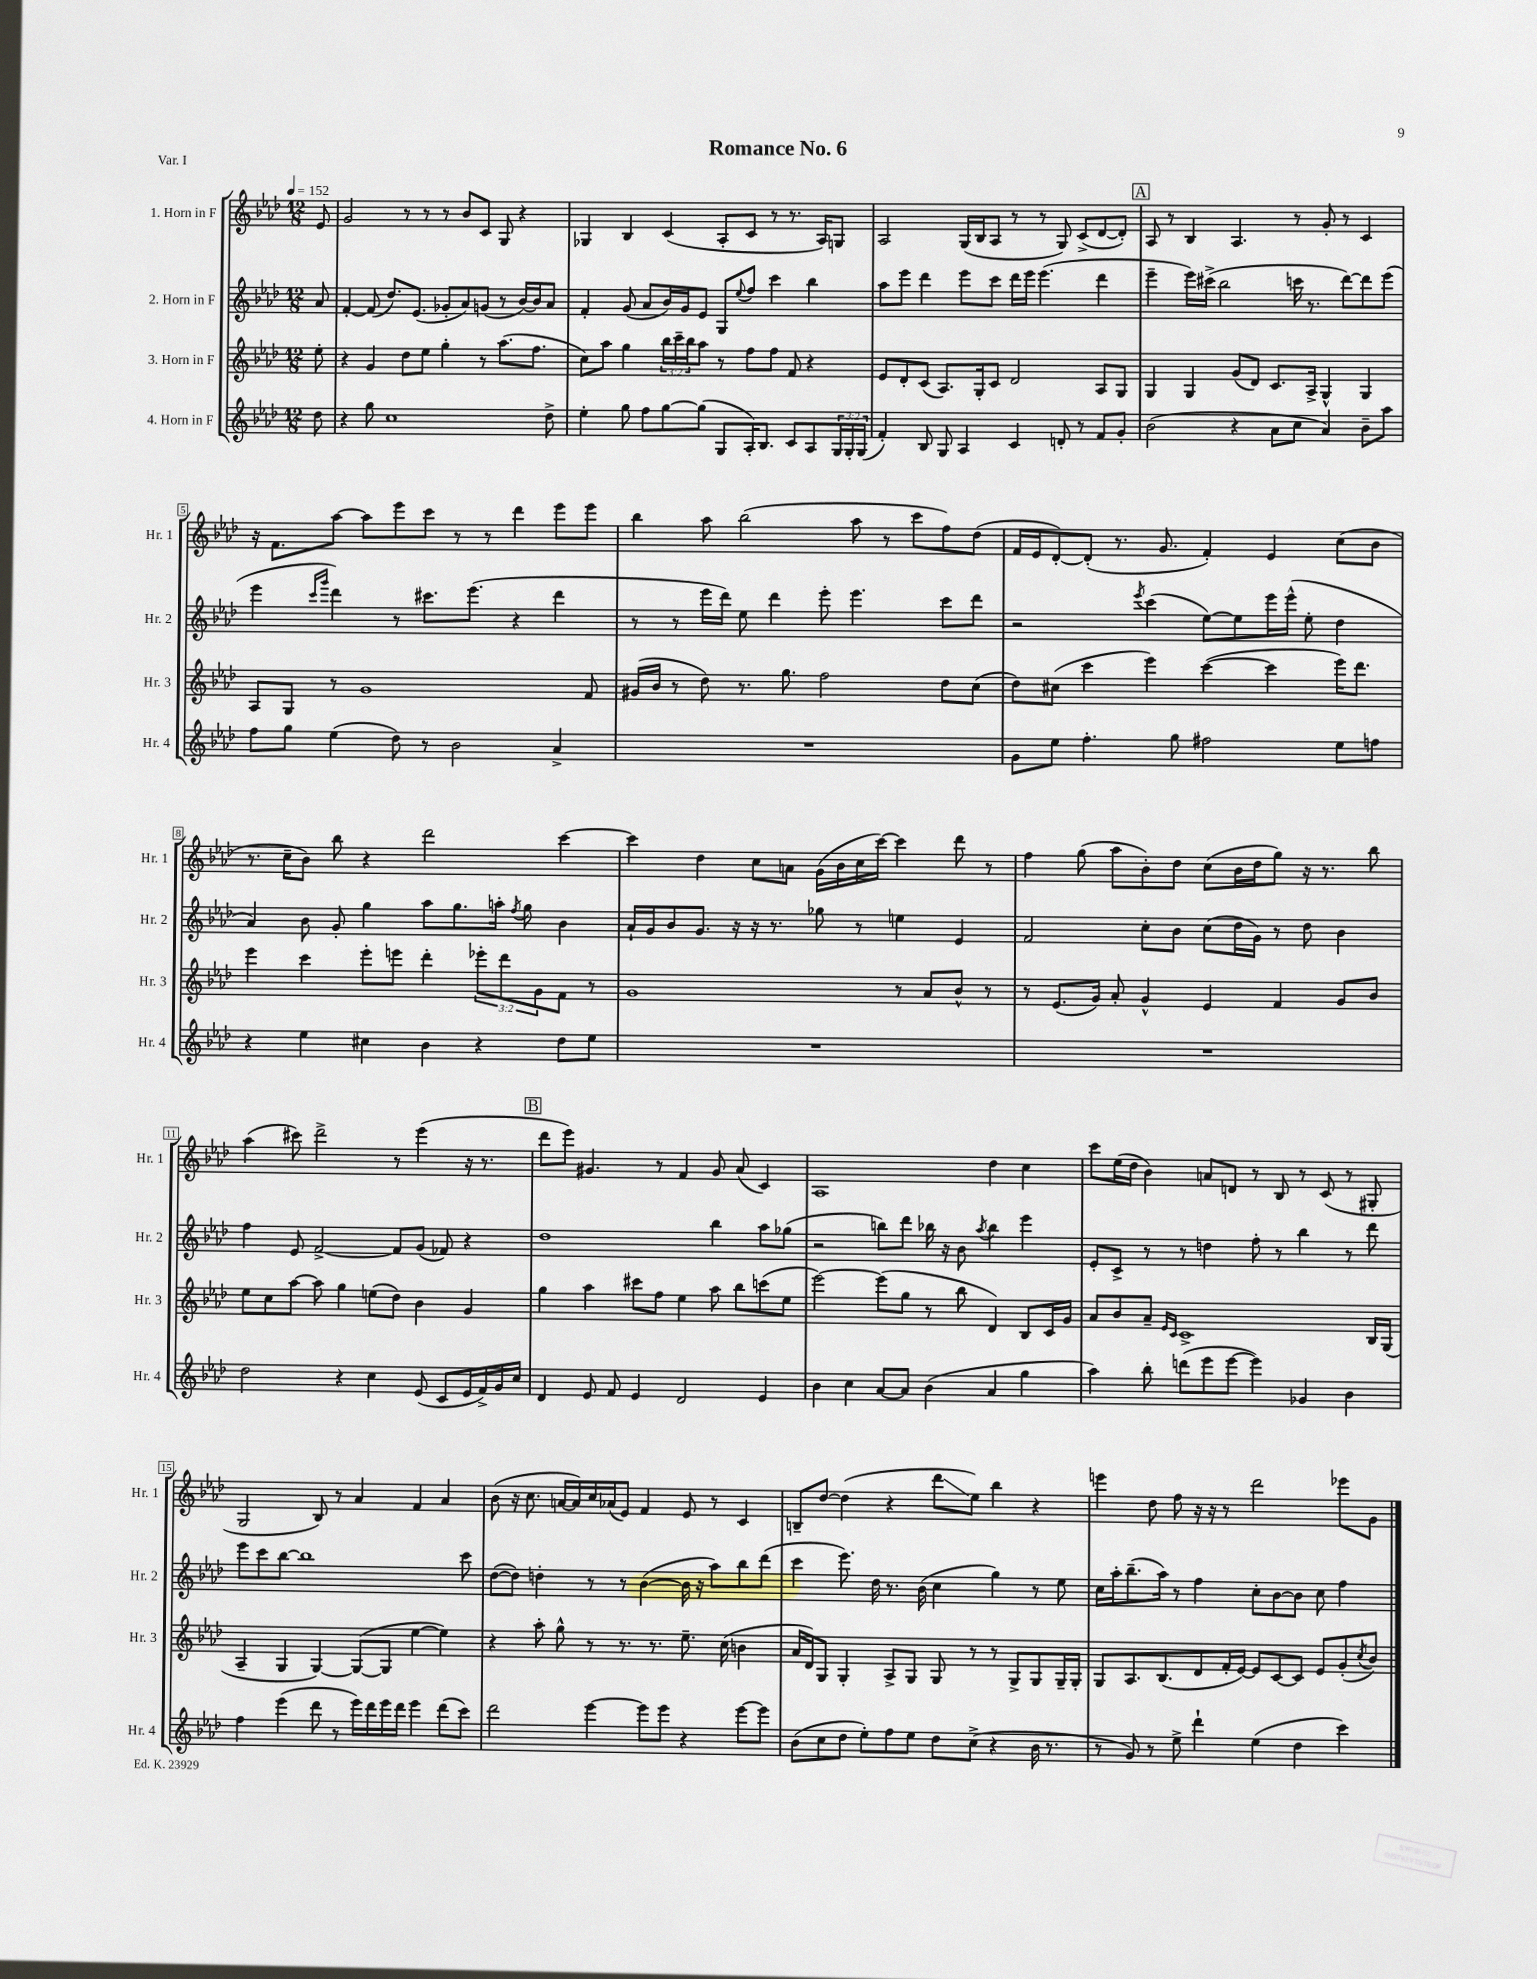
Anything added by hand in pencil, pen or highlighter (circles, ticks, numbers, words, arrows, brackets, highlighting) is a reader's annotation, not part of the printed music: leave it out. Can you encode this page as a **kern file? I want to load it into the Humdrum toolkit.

**kern	**kern	**kern	**kern
*staff4	*staff3	*staff2	*staff1
*clefG2	*clefG2	*clefG2	*clefG2
*k[b-e-a-d-]	*k[b-e-a-d-]	*k[b-e-a-d-]	*k[b-e-a-d-]
*M12/8	*M12/8	*M12/8	*M12/8
*MM152	*MM152	*MM152	*MM152
8dd-	8ee-'	8a-	8e-
=	=	=	=
4r	4r	[4f'	2g
8gg	4g	(8f]	.
1cc	.	8.dd-)	.
.	8dd-	.	8r
.	.	(8.e-	.
.	8ee-	.	8r
.	4gg'	8g-'	8r
.	.	8a-)	8b-
.	8r	(8g	8c
.	(8.aa-	8r	8G
.	.	[16b-)	4r
.	8.ff	16b-]	.
8dd-^	.	8a-	.
=	=	=	=
4ee-'	8cc)	4f'	4G-
.	8aa-	.	.
8gg	4gg	(8g	4B-
8ff	.	8a-	.
[8gg	24bb-	16b-)	(4c
.	24ccc~	.	.
.	.	16g	.
.	24bb-	.	.
(8gg]	8aa-	8e-	.
8G	8r	8G	8A-'
.	.	8qqee-	.
16A-')	8ff	8ff	8c
8.B-	.	.	.
.	8ff	4ccc	8r
8c	8f	.	8.r
8A-	4r	4bb-	.
.	.	.	16A-)
24G	.	.	8G
24G'	.	.	.
(24G	.	.	.
=	=	=	=
4f')	8e-	8aa-	2A-
.	8d-'	8eee-	.
8B-	(8c	4ddd-	.
8G	8.A-)	.	.
4A-	.	8eee-	(16G
.	16G'	.	16B-
.	8c	8ccc	8A-
4c	2d-	16ddd-	8r
.	.	16eee-	.
.	.	(4.eee-	8r
8d'	.	.	8G)
8r	.	.	(8c^
8f	8A-	4ddd-	[8d-
8g'	8G	.	8d-'])
=	=	=	=
(2b-	4G	4eee-~	8A-
.	.	.	8r
.	4G	16eee-)	4B-
.	.	(16ccc#^	.
.	.	2bb-	.
4r	(8g	.	4.A-
.	8d-)	.	.
8a-	8.c	.	.
8cc	.	16ccc	8r
.	16A-^	8.r	.
4a-)	4G^^	.	8g'
.	.	[8ddd-)	8r
8b-~	4G	8ddd-]	4c
8aa-	.	(8eee-	.
=	=	=	=
8ff	8A-	4eee-	16r
.	.	.	8.f
8gg	8G	.	.
.	.	16qqccc	.
.	.	16qqggg	.
(4ee-	8r	4ddd-)	[8aa-
.	1g	.	8aa-]
8dd-)	.	8r	8eee-
8r	.	8.ccc#	8ccc
2b-	.	.	8r
.	.	(8.eee-	.
.	.	.	8r
.	.	4r	4ddd-
4a-^	.	4ddd-	8eee-
.	8f	.	8eee-
=	=	=	=
1.r	(16g#	8r	4bb-
.	16b-	.	.
.	8r	8r	.
.	8dd-)	16eee-	8aa-
.	.	16ddd-)	.
.	8.r	8ee-	(2bb-
.	.	4ddd-	.
.	8.gg	.	.
.	2ff	8eee-'	.
.	.	4.eee-	8aa-
.	.	.	8r
.	.	.	8ccc
.	8dd-	8ccc	8ff)
.	(8cc	8ddd-	(8dd-
=	=	=	=
8g	8dd-)	2r	16f
.	.	.	16e-
8ee-	(8cc#	.	[8d-')
4.ff'	4ccc	.	(8d-']
.	.	.	8.r
.	.	8qeee-	.
.	4eee-)	(4ccc	.
.	.	.	8.g
8gg	.	.	.
2ff#	([4ccc	[8ee-)	4f')
.	.	8ee-]	.
.	4ccc]	16eee-	4e-
.	.	(16eee-^^	.
.	.	8ee-'	.
8ee-	16eee-)	4dd-	(8cc
.	8.ddd-	.	.
8ff	.	.	8b-
=	=	=	=
4r	4eee-	4a-)	8.r
.	.	.	16cc~
4ee-	4ccc	8b-	8b-)
.	.	8g'	8bb-
4cc#	8eee-'	4gg	4r
.	8eee	.	.
4b-	4ddd-'	8aa-	2ddd-
.	.	8.gg	.
4r	12eee-'	.	.
.	.	16aa'	.
.	12ddd-	.	.
.	.	8qff	.
.	.	8gg	.
.	12g	.	.
8dd-	8f	4b-	[4ccc
8ee-	8r	.	.
=	=	=	=
1.r	1g	16a-`	4ccc]
.	.	16g	.
.	.	8b-	.
.	.	8.g	4dd-
.	.	16r	.
.	.	16r	8cc
.	.	8.r	.
.	.	.	8a
.	.	8gg-	(16g
.	.	.	16b-
.	.	8r	16cc
.	.	.	[16ccc)
.	8r	4ee	4ccc]
.	8a-	.	.
.	8b-^^	4e-	8ddd-
.	8r	.	8r
=	=	=	=
1.r	8r	2f	4ff
.	(8.e-	.	.
.	.	.	(8gg
.	16g)	.	.
.	8a-'	.	8aa-
.	4g^^	8cc'	8b-')
.	.	8b-	8dd-
.	4e-	(8cc	(8cc
.	.	16dd-	16b-
.	.	16g)	16dd-
.	4f	8r	8gg)
.	.	8dd-	16r
.	.	.	8.r
.	8g	4b-	.
.	8b-	.	8bb-
=	=	=	=
2dd-	8ee-	4ff	(4aa-
.	8cc	.	.
.	[8aa-	8e-	8ccc#)
.	8aa-]	[2f^	2ddd-^
4r	4gg	.	.
4cc	(8ee	.	.
.	8dd-)	8f]	8r
(8e-	4b-	(8g	(4eee-
8c	.	8f-)	.
16e-	4g	4r	16r
16f^)	.	.	8.r
16g	.	.	.
16cc	.	.	.
=	=	=	=
4d-	4gg	1dd-	8ddd-
.	.	.	8eee-)
8e-	4aa-	.	4.g#
8f	.	.	.
4e-	8ccc#	.	.
.	8ff	.	8r
2d-	4ee-	.	4f
.	8aa-	4bb-	8g#
.	8bb-	.	(8a-
4e-	(8ccc	8aa-	4c)
.	8ee-	(8gg-	.
=	=	=	=
4b-	[2eee-)	2r	1A-
4cc	.	.	.
[8a-	(8eee-]	8bb)	.
8a-]	8gg	8ddd-	.
(4b-	8r	16bb-	.
.	.	16r	.
.	8bb-	8b-	.
.	.	8qaa-	.
4a-	4d-)	4bb-	4dd-
4gg	8B-	4eee-	4cc
.	16c	.	.
.	16g	.	.
=	=	=	=
4aa-)	8a-	8e-'	8ccc
.	8b-	8c^	(16ee-
.	.	.	16dd-
8bb-'	8a-~	8r	4b-)
.	16qqe-	.	.
.	16qqc	.	.
(8ddd	1c^	8r	.
8eee-	.	4dd	8a
[8eee-	.	.	8d
4eee-])	.	8ff'	8r
.	.	8r	8B-
4g-	.	4bb-	8r
.	.	.	(8c
4b-	.	8r	8r
.	16B-	8ddd-	8G#'
.	(16G	.	.
=	=	=	=
4ff	4A-~	8eee-	2G
.	.	8ccc	.
(4eee-	4G	[8bb-	.
.	.	1bb-]	.
8ddd-	[4G)	.	8B-)
8r	.	.	8r
16eee-)	(8G_	.	4a-
16ddd-	.	.	.
16eee-	8G]	.	.
16ddd-	.	.	.
4eee-	[4ee-	.	4f
(8ddd-	4ee-])	.	4a-
8ccc)	.	8ccc	.
=	=	=	=
2ddd-	4r	([8dd-	(8b-
.	.	8dd-])	16r
.	.	.	8.cc
.	8aa-'	4dd'	.
.	8gg^^	.	[16a
.	.	.	16a])
[4eee-	8r	8r	16cc
.	.	.	(16a-
.	8.r	8r	8e-)
8eee-]	.	([4b-	4f
.	8.r	.	.
8eee-	.	.	.
4r	8.ee-~	16b-]	8e-
.	.	16r	.
.	.	8aa-)	8r
.	(16cc	.	.
[8eee-	4b	8bb-	4c
8eee-]	.	(8ddd-	.
=	=	=	=
(8b-	16a-	4ccc	8B~
.	16d-)	.	.
8cc	8G	.	[8dd-
8dd-	4G'	8.eee-)	(4dd-]
8ee-')	.	.	.
.	.	16dd-	.
8ff	8A-^	8.r	4r
8ee-	8G	.	.
.	.	(16b-	.
8dd-	8G	4cc	8ddd-
(8cc^	8r	.	8ee-)
4r	8r	4gg)	4bb-
.	8G^	.	.
16b-	8G	8r	4r
8.r	.	.	.
.	16G~	8ee-	.
.	16G'	.	.
=	=	=	=
8r	8G	16cc	4eee
.	.	16aa-'	.
8g)	8.A-	(8.bb-~	.
8r	.	.	8dd-
.	(8.B-	16aa-)	.
8ee-^	.	8r	8ff
4ddd-`	8d-	4ff	16r
.	.	.	16r
.	16f'	.	8r
.	[16e-)	.	.
(4ee-	8e-]	8cc'	2ddd-
.	[8c	[8b-	.
4dd-	8c]	8b-]	.
.	8e-	8cc	.
4ccc)	(8g'	4ff	8eee-
.	8qcc	.	.
.	8b-)	.	8g
==	==	==	==
*-	*-	*-	*-
